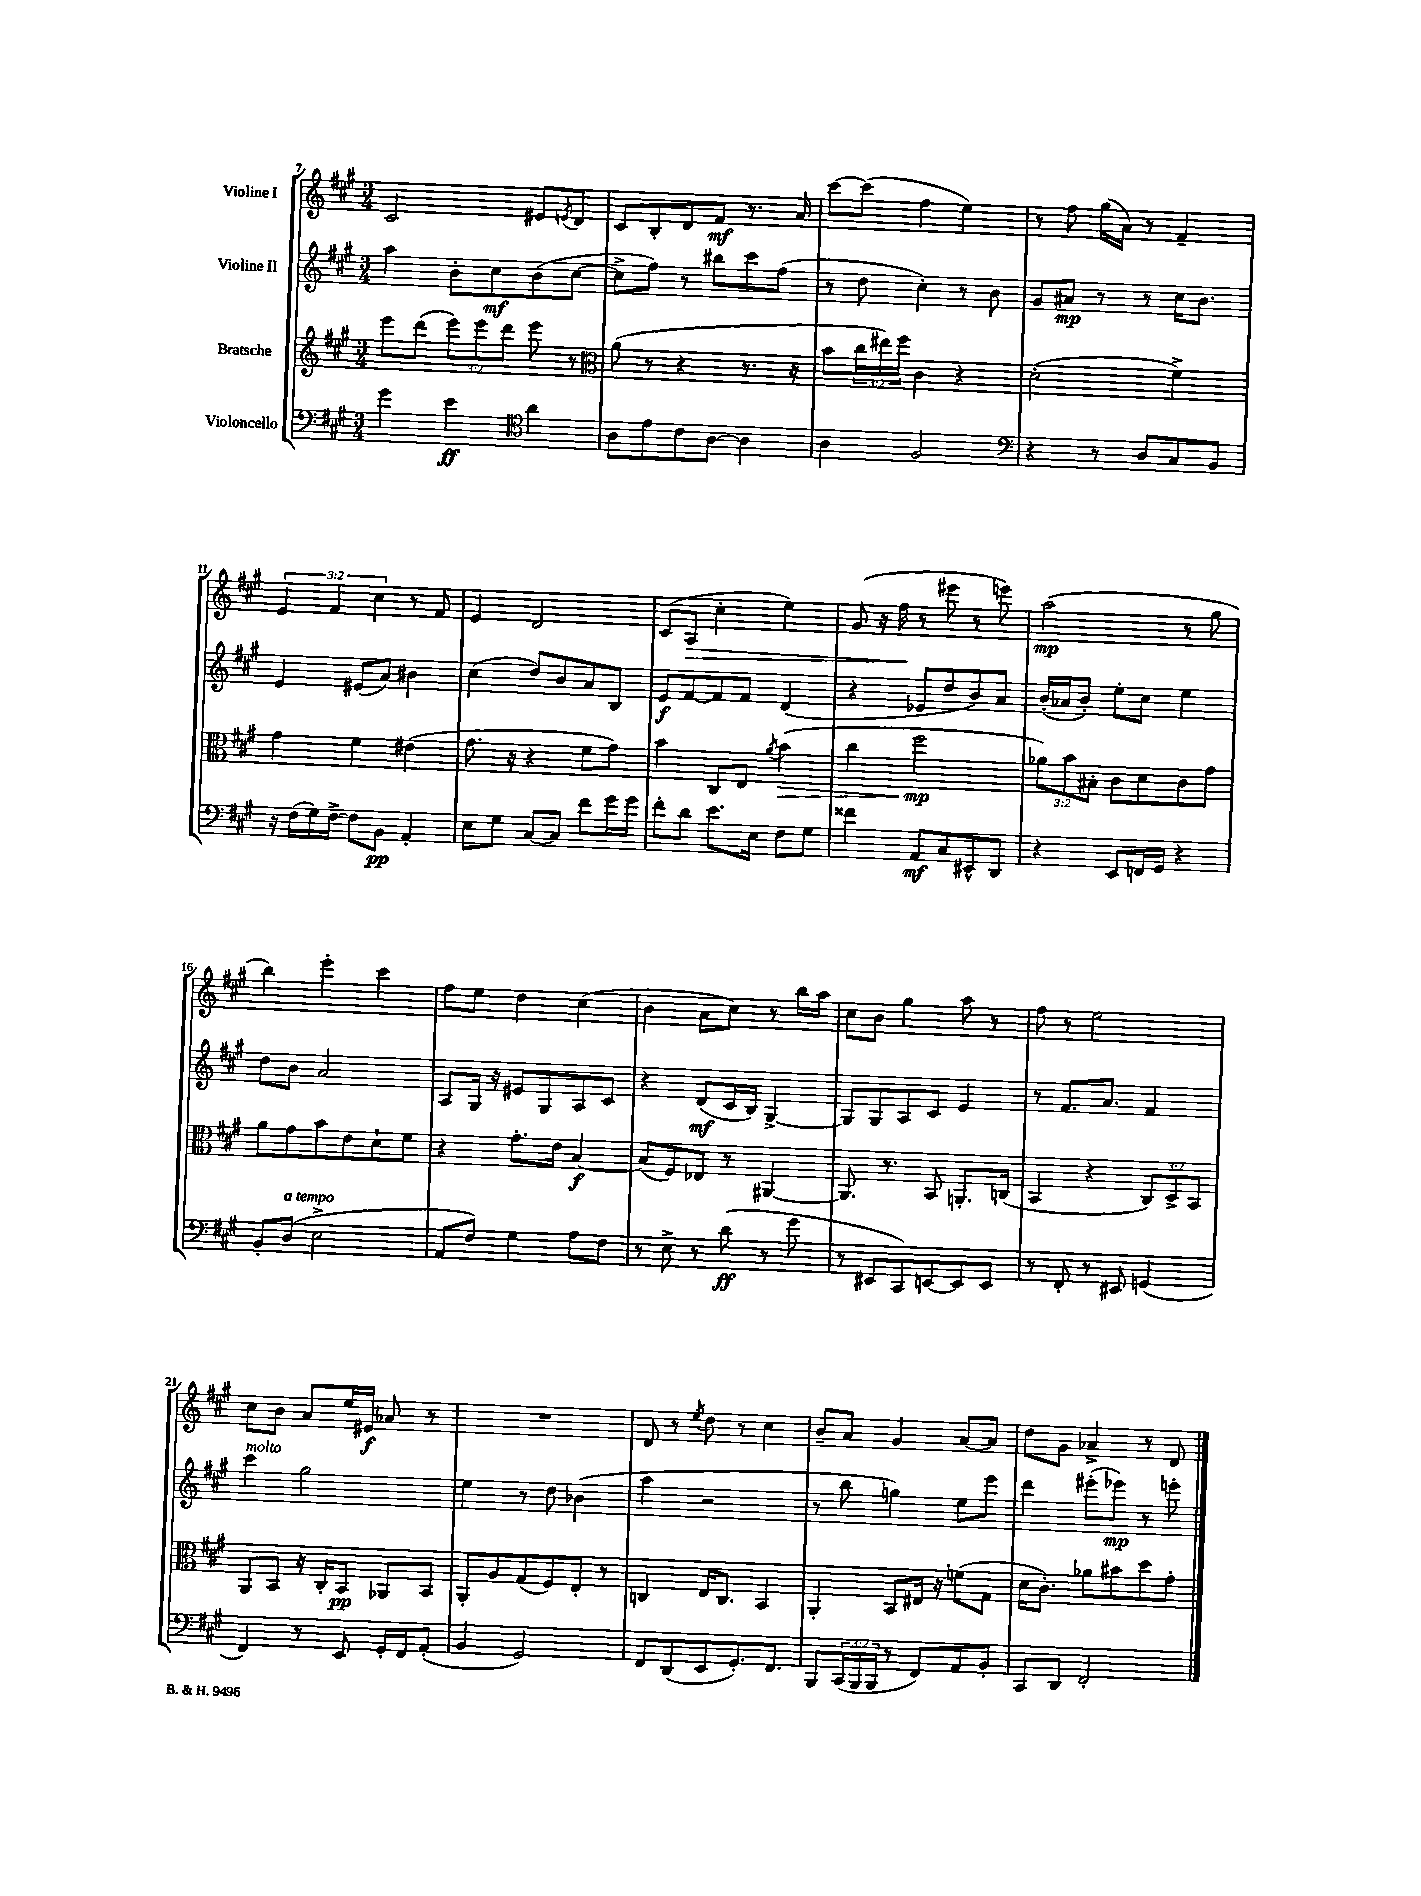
<<
\new StaffGroup <<
\new Staff = "s0" \with { instrumentName = "Violine I" } {
    \clef treble \key a \major \numericTimeSignature \time 3/4 \override Staff.TupletNumber.text = #tuplet-number::calc-fraction-text
    cis'2 eis'8 \acciaccatura { e'8 } d'8 |
    cis'8 b8-. d'8 fis'8\mf r8. a'16 |
    cis'''8~ cis'''8( fis''4 e''4) |
    r8 fis''8 gis''16( a'16) r8 fis'4-- |
    \tuplet 3/2 { e'4 fis'4 cis''4 } r8 fis'8 |
    e'4 d'2 |
    cis'8( a8\> cis''4-. e''4) |
    gis'8( r16 fis''16\! r8 eis'''8 r8 e'''8) |
    a''2\mp( r8 gis''8 |
    b''4) e'''4-. cis'''4 |
    fis''8 e''8 d''4 cis''4( |
    b'4 a'8 cis''8) r8 b''16 a''16 |
    cis''8 b'8 gis''4 a''8 r8 |
    fis''8 r8 e''2 |
    cis''8 b'8 a'8 e''16 eis'16\f aes'8 r8 |
    R2. |
    d'8 r8 \acciaccatura { e''8 } d''8 r8 cis''4 |
    b'8-- a'8 gis'4 a'8~ a'8 |
    d''8 gis'8 aes'4-> r8 d'8 \bar "|." |
}
\new Staff = "s1" \with { instrumentName = "Violine II" } {
    \clef treble \key a \major \numericTimeSignature \time 3/4
    a''4 b'8-. cis''8\mf b'8( cis''8~ |
    cis''8-> fis''8) r8 bis''8 cis'''8 fis''8( |
    r8 d''8 cis''4-.) r8 b'8 |
    gis'8 ais'8\mp r8 r8 cis''16 b'8. |
    e'4 eis'8( a'8) bis'4 |
    cis''4( d''8) b'8 a'8 b8 |
    e'8\f fis'8~ fis'8 fis'8 d'4( |
    r4 ees'8 d''8 b'8) a'8 |
    b'16-.( aes'16 b'8-.) e''8-. cis''8 e''4 |
    d''8 b'8 a'2 |
    a8 gis16 r16 eis'8 gis8 a8 cis'8 |
    r4 d'8\mf( cis'16 b16) gis4~-> |
    gis8 gis8 a8 cis'8 e'4 |
    r8 fis'8. a'8. fis'4 |
    cis'''4^\markup { \italic "molto" } gis''2 |
    e''4 r8 d''8 bes'4( |
    a''4 r2 |
    r8 b''8 g''4) e''8 e'''8 |
    d'''4 eis'''8-.( ees'''8\mp) r8 e'''8-. \bar "|." |
}
\new Staff = "s2" \with { instrumentName = "Bratsche" } {
    \clef treble \key a \major \numericTimeSignature \time 3/4 \override Staff.TupletNumber.text = #tuplet-number::calc-fraction-text
    e'''8 d'''8( \tuplet 3/2 { e'''8) e'''8 d'''8 } e'''8 r8 |
    \clef alto a'8( r8 r4 r8. r16 |
    b'8 \tuplet 3/2 { cis''16 eis''16) fis''16 } cis'4 r4 |
    d'2-.( fis'4->) |
    gis'4 fis'4 eis'4( |
    gis'8. r16 r4 fis'8 gis'8) |
    b'4 cis8 e8 \acciaccatura { a'8 } b'4\>( |
    cis''4 fis''2\mp\! |
    \tuplet 3/2 { aes'8) b'8 bis8-. } cis'8 d'8 cis'8 gis'8 |
    a'8 gis'8 b'8 e'8 d'8-! fis'8 |
    r4 gis'8.-. e'16 b4~\f |
    b8( fis8) ees8 r8 ais,4~ |
    ais,8. r8. b,8 a,8.-. c16( |
    b,4 r4 \tuplet 3/2 { cis8) d8-> b,8 } |
    a,8 b,8 r16 cis16-. b,8\pp aes,8 b,8 |
    a,8-. a8 gis8( fis8) e8-. r8 |
    c4 e16 c8. b,4 |
    a,4-. b,8 eis16 r16 f'8( gis8 |
    d'16 cis'8.-.) aes'8 bis'8 d''8 gis'8-. \bar "|." |
}
\new Staff = "s3" \with { instrumentName = "Violoncello" } {
    \clef bass \key a \major \numericTimeSignature \time 3/4 \override Staff.TupletNumber.text = #tuplet-number::calc-fraction-text
    gis'4 e'4\ff \clef tenor a'4 |
    a8 e'8 cis'8 a8~ a4 |
    a4 fis2 |
    \clef bass r4 r8 d8 cis8 b,8 |
    r16 fis16( gis16) fis16~-> fis8 b,8\pp a,4-. |
    e8 gis8 cis8~ cis8 fis'8 gis'16 gis'16 |
    fis'8-. d'8 e'8. e16 fis8 gis8 |
    fisis'4 a,8\mf cis8 eis,8-^ d,8 |
    r4 e,8 f,16 gis,16 r4 |
    b,8-. d8^\markup { \italic "a tempo" }( e2-> |
    a,8 fis8) gis4 a8 fis8 |
    r8 e8-> r8 d'8\ff( r8 gis'8 |
    r8 eis,8 cis,8) e,8~ e,8 e,8 |
    r8 fis,8-. r8 eis,8 g,4( |
    fis,4) r8 e,8 gis,16-. fis,16 a,8-.( |
    b,4 gis,2) |
    fis,8 d,8( e,8 gis,8.-.) fis,8. |
    b,,8 \tuplet 3/2 { cis,16( b,,16 b,,16 } r8 fis,8) a,8 b,8-. |
    cis,8 d,8 fis,2-. \bar "|." |
}
>>
>>
\layout { \context { \Score currentBarNumber = #7 } }
